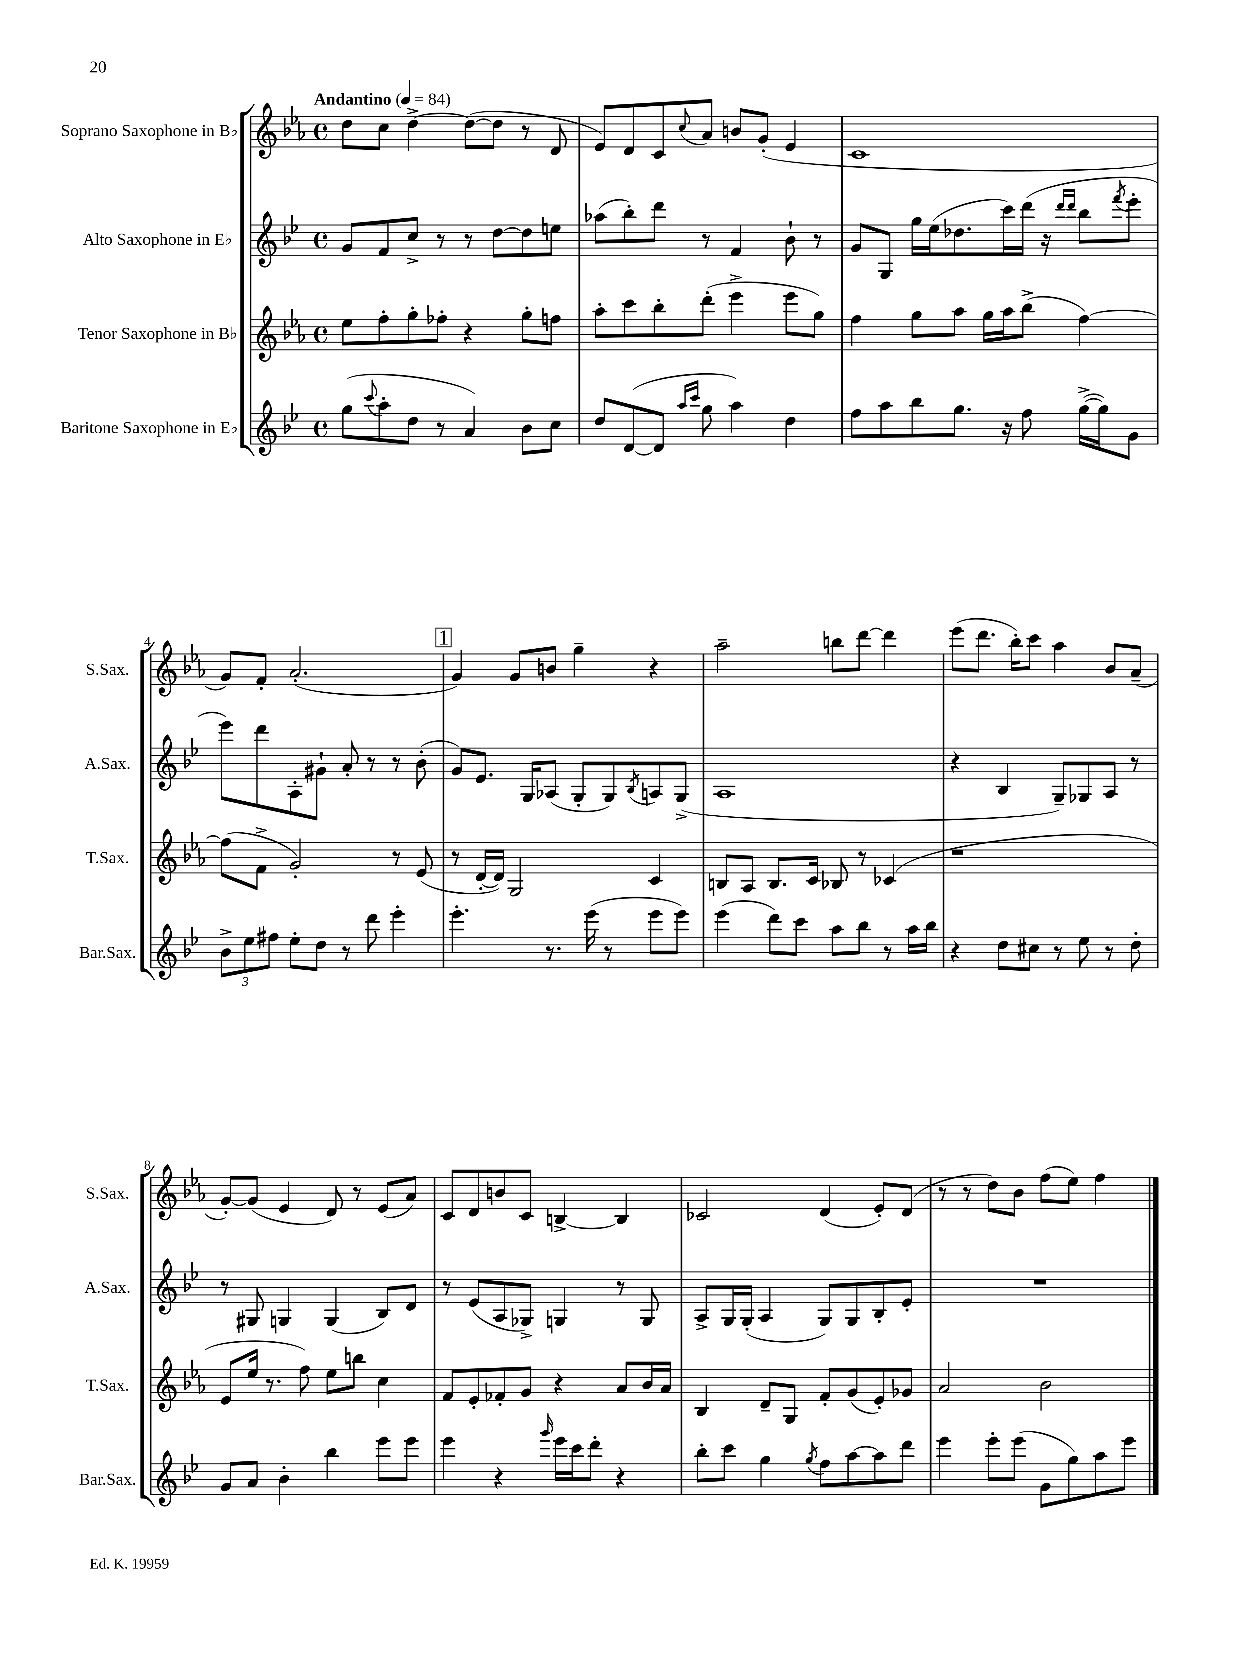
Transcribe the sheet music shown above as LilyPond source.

<<
\new StaffGroup <<
\new Staff = "s0" \with { instrumentName = "Soprano Saxophone in Bb" shortInstrumentName = "S.Sax." } {
    \clef treble \key ees \major \defaultTimeSignature \time 4/4 \tempo "Andantino" 4 = 84
    d''8 c''8 d''4~-> d''8~( d''8 r8 d'8 |
    ees'8) d'8 c'8 \appoggiatura { c''8 } aes'8 b'8 g'8-.( ees'4 |
    c'1 |
    g'8) f'8-. aes'2.-.( |
    \mark \markup { \box "1" } g'4) g'8 b'8 g''4-- r4 |
    aes''2-- b''8 d'''8~ d'''4 |
    ees'''8( d'''8. bes''16-.) c'''8 aes''4 bes'8 aes'8--( |
    g'8~-.) g'8( ees'4 d'8) r8 ees'8( aes'8) |
    c'8 d'8 b'8 c'8 b4~-> b4 |
    ces'2 d'4( ees'8-.) d'8( |
    r8 r8 d''8) bes'8 f''8( ees''8) f''4 \bar "|." |
}
\new Staff = "s1" \with { instrumentName = "Alto Saxophone in Eb" shortInstrumentName = "A.Sax." } {
    \clef treble \key bes \major \defaultTimeSignature \time 4/4
    g'8 f'8 c''8-> r8 r8 d''8~ d''8 e''8 |
    aes''8( bes''8-.) d'''8 r8 f'4 bes'8-! r8 |
    g'8 g8 g''16 ees''16( des''8. c'''16) d'''16( r16 \grace { d'''16 d'''16 } bes''8 \acciaccatura { f'''8 } ees'''8-. |
    ees'''8) d'''8 a8-. gis'8-! a'8-. r8 r8 bes'8-.( |
    \mark \markup { \box "1" } g'8) ees'8. g16 aes8( g8-. g8) \acciaccatura { bes8 } a8 g8->( |
    a1 |
    r4 bes4 g8--) ges8 a8 r8 |
    r8 gis8 g4 g4( bes8) d'8 |
    r8 ees'8( a8 ges8->) g4 r8 g8 |
    a8-> g16 g16-.( a4 g8) g8 bes8-. ees'8-. |
    R1 \bar "|." |
}
\new Staff = "s2" \with { instrumentName = "Tenor Saxophone in Bb" shortInstrumentName = "T.Sax." } {
    \clef treble \key ees \major \defaultTimeSignature \time 4/4
    ees''8 f''8-. g''8-. fes''8-. r4 g''8-. f''8 |
    aes''8-. c'''8 bes''8-. d'''8-.( ees'''4-> ees'''8 g''8) |
    f''4 g''8 aes''8 g''16 aes''16 bes''8->( f''4~) |
    f''8( f'8-> g'2-.) r8 ees'8( |
    \mark \markup { \box "1" } r8 d'16~-. d'16) g2 c'4 |
    b8 aes8 b8. c'16 bes8 r8 ces'4( |
    r1 |
    ees'8 ees''16 r8. f''8) ees''8 b''8 c''4 |
    f'8 ees'8-. fes'8-. g'8 r4 aes'8 bes'16 aes'16 |
    bes4 d'8-- g8 f'8-. g'8( ees'8-.) ges'8 |
    aes'2 bes'2 \bar "|." |
}
\new Staff = "s3" \with { instrumentName = "Baritone Saxophone in Eb" shortInstrumentName = "Bar.Sax." } {
    \clef treble \key bes \major \defaultTimeSignature \time 4/4
    g''8( \appoggiatura { c'''8 } a''8-. d''8 r8 a'4) bes'8 c''8 |
    d''8 d'8~( d'8 \grace { a''16 c'''16 } g''8 a''4) d''4 |
    f''8 a''8 bes''8 g''8. r16 f''8 g''16~->( g''16) g'8 |
    \tuplet 3/2 { bes'8-> ees''8 fis''8 } ees''8-. d''8 r8 d'''8 ees'''4-. |
    \mark \markup { \box "1" } ees'''4.-. r8. ees'''16( r8 ees'''8 ees'''8) |
    ees'''4( d'''8) c'''8 a''8 bes''8 r8 a''16 bes''16 |
    r4 d''8 cis''8 r8 ees''8 r8 d''8-. |
    g'8 a'8 bes'4-. bes''4 ees'''8 ees'''8 |
    ees'''4 r4 \grace { g'''16 } ees'''16 c'''16 d'''8-. r4 |
    bes''8-. c'''8 g''4 \acciaccatura { g''8 } f''8 a''8~ a''8 d'''8 |
    ees'''4 ees'''8-. ees'''8( g'8 g''8) a''8 ees'''8 \bar "|." |
}
>>
>>
